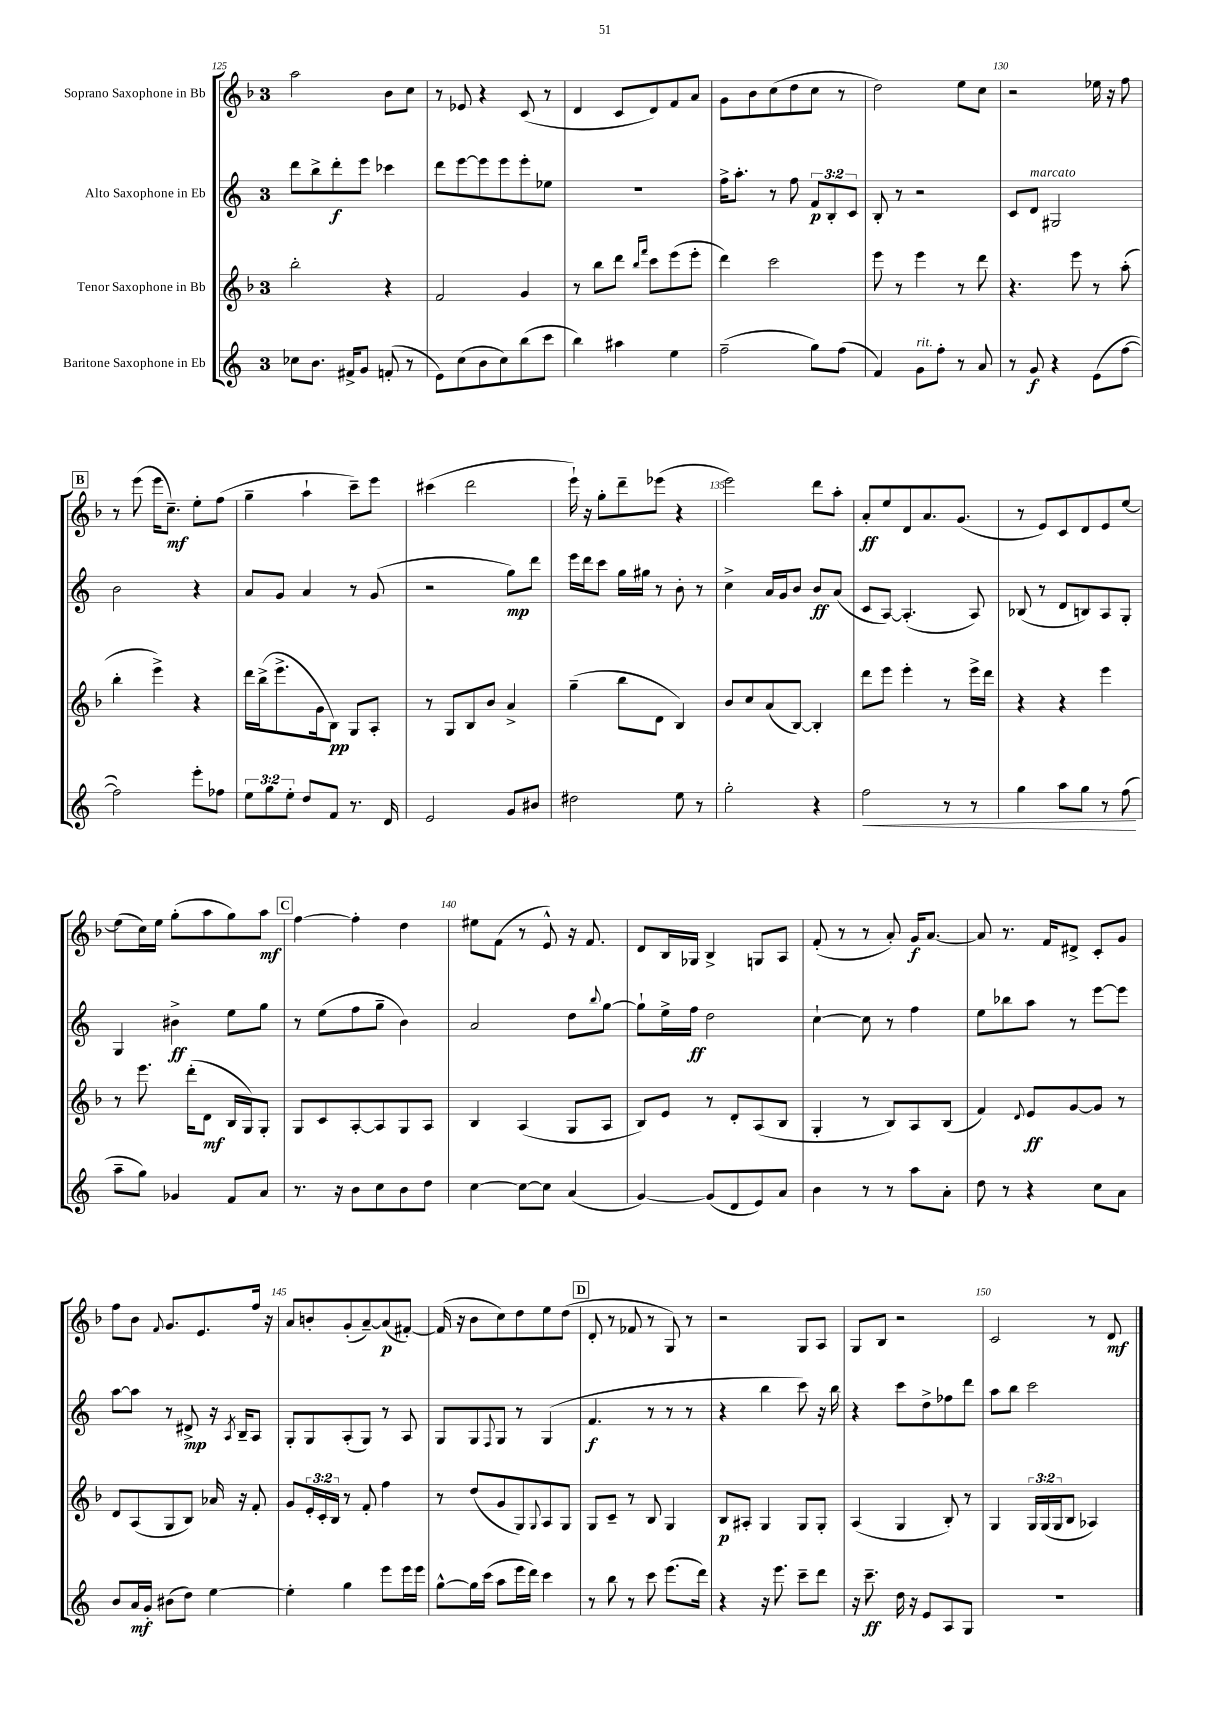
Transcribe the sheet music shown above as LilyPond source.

<<
\new StaffGroup <<
\new Staff = "s0" \with { instrumentName = "Soprano Saxophone in Bb" } {
    \clef treble \key f \major \once \override Staff.TimeSignature.style = #'single-digit \time 3/4
    a''2 bes'8 c''8 |
    r8 ees'8 r4 c'8( r8 |
    d'4 c'8 d'8) f'8 a'8 |
    g'8 bes'8 c''8( d''8 c''8 r8 |
    d''2) e''8 c''8 |
    r2 ees''16 r16 f''8 |
    \mark \markup { \box "B" } r8 e'''8( e'''16 c''8.--\mf) e''8-. f''8( |
    g''4-- a''4-! c'''8--) e'''8 |
    cis'''4( d'''2 |
    e'''16-!) r16 g''8-. d'''8-- ees'''8( r4 |
    e'''2) d'''8 a''8-. |
    a'8-.\ff e''8 d'8 a'8. g'8.( |
    r8 e'8) c'8 d'8 e'8 e''8~ |
    e''8( c''16) e''16 g''8-.( a''8 g''8) a''8\mf |
    \mark \markup { \box "C" } f''4~ f''4-. d''4 |
    eis''8 f'8( r8 e'8-^) r16 f'8. |
    d'8 bes16 ges16 bes4-> g8 a8 |
    f'8-.( r8 r8 a'8-.) g'16\f a'8.~ |
    a'8 r8. f'16 dis'8-> c'8-. g'8 |
    f''8 bes'8 \appoggiatura { f'8 } g'8. e'8. f''16 r16 |
    a'8 b'8-. g'8-.( a'8~--) a'8\p( fis'8~-.) |
    fis'16( r16 bes'8 c''8) d''8 e''8 d''8( |
    \mark \markup { \box "D" } d'8-. r8 fes'8 r8 g8) r8 |
    r2 g8 a8 |
    g8 bes8 r2 |
    c'2 r8 d'8\mf \bar "|." |
}
\new Staff = "s1" \with { instrumentName = "Alto Saxophone in Eb" } {
    \clef treble \key c \major \once \override Staff.TimeSignature.style = #'single-digit \time 3/4 \override Staff.TupletNumber.text = #tuplet-number::calc-fraction-text
    d'''8 b''8-> d'''8-.\f e'''8 ces'''4 |
    d'''8 e'''8~ e'''8 e'''8 e'''8-. ees''8 |
    R2. |
    f''16-> a''8.-. r8 f''8 \tuplet 3/2 { f'8\p b8-. c'8 } |
    b8-. r8 r2 |
    c'8 d'8^\markup { \italic "marcato" } gis2 |
    \mark \markup { \box "B" } b'2 r4 |
    a'8 g'8 a'4 r8 g'8( |
    r2 g''8\mp) d'''8 |
    e'''16 d'''16 c'''8 g''16 gis''16 r8 b'8-. r8 |
    c''4-> a'16 g'16 b'8 b'8\ff a'8( |
    c'8 a8~) a4.-.( a8) |
    bes8( r8 d'8 b8) a8 g8-. |
    g4 bis'4->\ff e''8 g''8 |
    \mark \markup { \box "C" } r8 e''8( f''8 g''8-- b'4) |
    a'2 d''8 \appoggiatura { b''8 } g''8~ |
    g''8-! e''16-> f''16\ff d''2 |
    c''4~-! c''8 r8 f''4 |
    e''8 bes''8 a''8 r8 e'''8~ e'''8 |
    a''8~ a''8 r8 dis'8->\mp r16 \acciaccatura { a8 } b16-- a8 |
    g8-. g8 a8-.( g8) r8 a8 |
    g8 g8 \appoggiatura { f8 } g8 r8 g4( |
    \mark \markup { \box "D" } f'4.\f r8 r8 r8 |
    r4 b''4 c'''8) r16 b''16 |
    r4 c'''8 d''8-> fes''8 d'''8 |
    a''8 b''8 c'''2 \bar "|." |
}
\new Staff = "s2" \with { instrumentName = "Tenor Saxophone in Bb" } {
    \clef treble \key f \major \once \override Staff.TimeSignature.style = #'single-digit \time 3/4 \override Staff.TupletNumber.text = #tuplet-number::calc-fraction-text
    bes''2-. r4 |
    f'2 g'4 |
    r8 bes''8 d'''8 \grace { bes''16 f'''16 } c'''8 e'''8( e'''8-. |
    d'''4) c'''2 |
    e'''8 r8 e'''4 r8 d'''8 |
    r4. e'''8 r8 a''8-.( |
    \mark \markup { \box "B" } bes''4-. e'''4->) r4 |
    d'''16 bes''16->( e'''8.-> g'16 bes8\pp) g8 a8-. |
    r8 g8 bes8 bes'8 a'4-> |
    g''4--( bes''8 d'8 bes4) |
    bes'8 c''8 a'8( bes8~) bes4-. |
    d'''8 e'''8 e'''4-. r8 e'''16-> d'''16 |
    r4 r4 e'''4 |
    r8 e'''8. d'''16-.( d'8\mf bes16 g16) g8-. |
    \mark \markup { \box "C" } g8 c'8 a8~-. a8 g8 a8 |
    bes4 a4( g8 a8 |
    bes8) e'8 r8 d'8-. a8( bes8 |
    g4-. r8 bes8) a8 bes8( |
    f'4) \appoggiatura { d'8 } e'8\ff g'8~ g'8 r8 |
    d'8 a8( g8 bes8) aes'16 r16 f'8-. |
    g'8 \tuplet 3/2 { e'16-. c'16-. bes16 } r8 f'8-. f''4 |
    r8 d''8( g'8 g8) \appoggiatura { g8 } a8 g8 |
    \mark \markup { \box "D" } g8 c'8-- r8 bes8 g4 |
    bes8\p ais8-. g4 g8 g8-. |
    a4( g4 bes8-.) r8 |
    g4 \tuplet 3/2 { g16 g16( g16 } bes8 aes4) \bar "|." |
}
\new Staff = "s3" \with { instrumentName = "Baritone Saxophone in Eb" } {
    \clef treble \key c \major \once \override Staff.TimeSignature.style = #'single-digit \time 3/4 \override Staff.TupletNumber.text = #tuplet-number::calc-fraction-text
    ces''8 b'8. fis'16-> g'8 f'8-.( r8 |
    e'8) c''8( b'8 c''8) b''8( c'''8 |
    b''4) ais''4 e''4 |
    f''2--( g''8) f''8( |
    f'4) g'8^\markup { \italic "rit." } f''8-. r8 a'8 |
    r8 g'8\f r4 e'8( f''8~ |
    \mark \markup { \box "B" } f''2) e'''8-. fes''8 |
    \tuplet 3/2 { e''8 g''8 e''8-. } d''8 f'8 r8. d'16 |
    e'2 g'8 bis'8 |
    dis''2 e''8 r8 |
    g''2-. r4 |
    f''2\< r8 r8 |
    g''4 a''8 g''8 r8 f''8\!( |
    a''8-- g''8) ges'4 f'8 a'8 |
    \mark \markup { \box "C" } r8. r16 b'8 c''8 b'8 d''8 |
    c''4~ c''8~ c''8 a'4( |
    g'4~) g'8( d'8 e'8) a'8 |
    b'4 r8 r8 a''8 a'8-. |
    d''8 r8 r4 c''8 a'8 |
    b'8 a'16\mf g'16-. bis'8( d''8) e''4~ |
    e''4-. g''4 e'''8 e'''16 e'''16 |
    g''8~-^ g''16 c'''16( a''8 e'''16 d'''16) c'''4 |
    \mark \markup { \box "D" } r8 b''8 r8 c'''8 e'''8.( d'''16) |
    r4 r16 e'''8. c'''8-- d'''8 |
    r16 c'''8.--\ff d''16 r16 e'8 a8 g8 |
    R2. \bar "|." |
}
>>
>>
\layout { \context { \Score currentBarNumber = #125 \override BarNumber.break-visibility = ##(#f #t #t) barNumberVisibility = #(every-nth-bar-number-visible 5) } }
